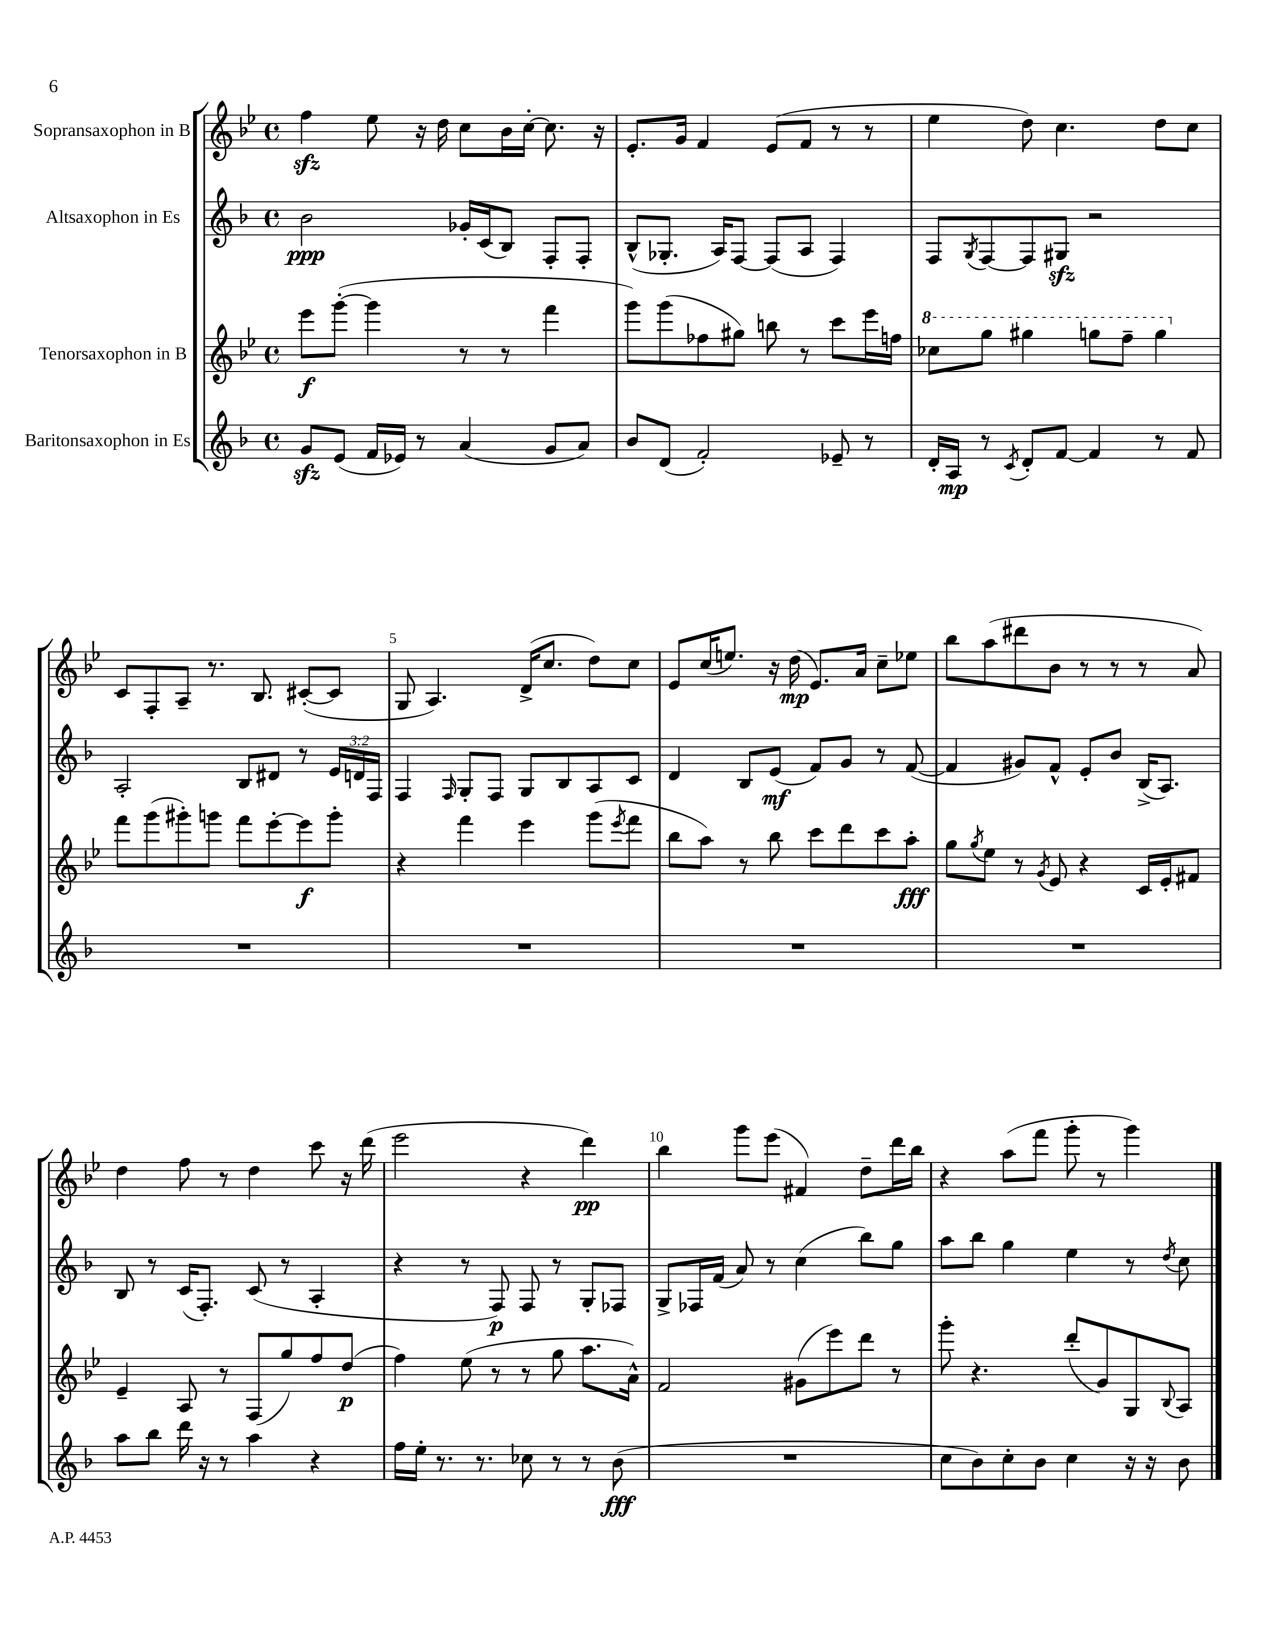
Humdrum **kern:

**kern	**kern	**kern	**kern
*staff4	*staff3	*staff2	*staff1
*clefG2	*clefG2	*clefG2	*clefG2
*k[b-]	*k[b-e-]	*k[b-]	*k[b-e-]
*M4/4	*M4/4	*M4/4	*M4/4
*met(c)	*met(c)	*met(c)	*met(c)
8g/L	8eee-\L	2b-\	4ff\
(8e/J	([8ggg'\J	.	.
16f/LL	4ggg\]	.	8ee-\
16e-/JJ)	.	.	.
8r	.	.	16r
.	.	.	16dd\
(4a/	8r	16g-'/LL	8cc\L
.	.	(16c/J	.
.	8r	8B-/J)	16b-\L
.	.	.	[16cc'\JJ
8g/L	4fff\	8F'/L	8.cc\]
8a/J)	.	8F'/J	.
.	.	.	16r
=	=	=	=
8b-/L	8ggg\L)	(8B-^^/L	8.e-'/L
(8d/J	(8ggg\	8.G-'/J	.
.	.	.	16g/Jk
2f'/)	8ff-\	.	4f/
.	.	16A/LK)	.
.	8gg#\J)	[8F/J	.
.	8bb\	(8F/]L	(8e-/L
.	8r	8A/J	8f/J
8e-~/	8ccc\L	4F/)	8r
8r	16eee-\L	.	8r
.	16ff\JJ	.	.
=	=	=	=
16d'/LL	8ccc-\L	8F/L	4ee-\
16A/JJ	.	.	.
.	.	8qG/	.
8r	8ggg\J	[8F/	.
8qc/	.	.	.
8d'/L	4ggg#\	8F/]	8dd\)
[8f/J	.	8G#/J	4.cc\
4f/]	8ggg\L	2r	.
.	8fff~\J	.	.
8r	4ggg\	.	8dd\L
8f/	.	.	8cc\J
=	=	=	=
1r	8fff\L	2A'/	8c/L
.	(8ggg\	.	8F'/
.	8ggg#'\)	.	8A~/J
.	8ggg\J	.	8.r
.	8fff\L	8B-/L	.
.	.	.	8.B-/
.	[8eee-'\	8d#/J	.
.	8eee-\]	8r	([8c#'/L
.	8ggg'\J	24e/LL	8c#/]J
.	.	24d/	.
.	.	24F/JJ	.
=	=	=	=
1r	4r	4F/	8G/
.	.	.	4.A/)
.	.	16qqF/	.
.	4fff\	8G'/L	.
.	.	8F/J	.
.	4eee-\	8G/L	(16d^/LK
.	.	.	8.cc/J
.	.	8B-/	.
.	(8ggg\L	8A/	8dd\L)
.	8qeee-/	.	.
.	8fff\J	8c/J	8cc\J
=	=	=	=
1r	8bb-\L	4d/	8e-/L
.	8aa\J)	.	(16cc/K
.	.	.	8.ee/J)
.	8r	8B-/L	.
.	8bb-\	(8e/J	16r
.	.	.	(16dd\
.	8ccc\L	8f/L)	8.e-/L)
.	8ddd\	8g/J	.
.	.	.	16a/Jk
.	8ccc\	8r	8cc~\L
.	8aa'\J	([8f/	8ee-\J
=	=	=	=
1r	8gg\L	4f/]	8bb-\L
.	8qgg/	.	.
.	8ee-\J	.	(8aa\
.	8r	8g#/L)	8ddd#\
.	8qg/	.	.
.	8e-/	8f^^/J	8b-\J
.	4r	8e'/L	8r
.	.	8b-/J	8r
.	16c/LL	(16B-^/LK	8r
.	16e-'/J	8.A/J)	.
.	8f#/J	.	8a/)
=	=	=	=
8aa\L	4e-~/	8B-/	4dd\
8bb-\J	.	8r	.
16ddd\	8A/	(16c/LK	8ff\
16r	.	8.F'/J)	.
8r	8r	.	8r
4aa\	(8F/L	(8c/	4dd\
.	8gg/)	8r	.
4r	8ff/	4A'/	8ccc\
.	(8dd/J	.	16r
.	.	.	(16ddd\
=	=	=	=
16ff\LL	4ff\)	4r	2eee-\
16ee'\JJ	.	.	.
8.r	.	.	.
.	(8ee-\	8r	.
8.r	.	.	.
.	8r	8F/)	.
8cc-\	8r	8F/	4r
8r	8gg\	8r	.
8r	8.aa\L	8G'/L	4ddd\)
(8b-\	.	8F-/J	.
.	16a^^\Jk)	.	.
=	=	=	=
1r	2f/	8G^/L	4bb-\
.	.	16F-/L	.
.	.	(16f/JJ	.
.	.	8a/)	8ggg\L
.	.	8r	(8eee-\J
.	(8g#\L	(4cc\	4f#/)
.	8eee-\)	.	.
.	8ddd\J	8bb-\L)	8dd~\L
.	8r	8gg\J	16ddd\L
.	.	.	16bb-\JJ
=	=	=	=
8cc\L	8ggg'\	8aa\L	4r
8b-\)	4.r	8bb-\J	.
8cc'\	.	4gg\	(8aa\L
8b-\J	.	.	8fff\J
4cc\	(8ddd'/L	4ee\	8ggg'\
.	8g/)	.	8r
16r	8G/	8r	4ggg\)
16r	.	.	.
.	8qqB-/	8qdd/	.
8b-\	8A/J	8cc\	.
==	==	==	==
*-	*-	*-	*-
